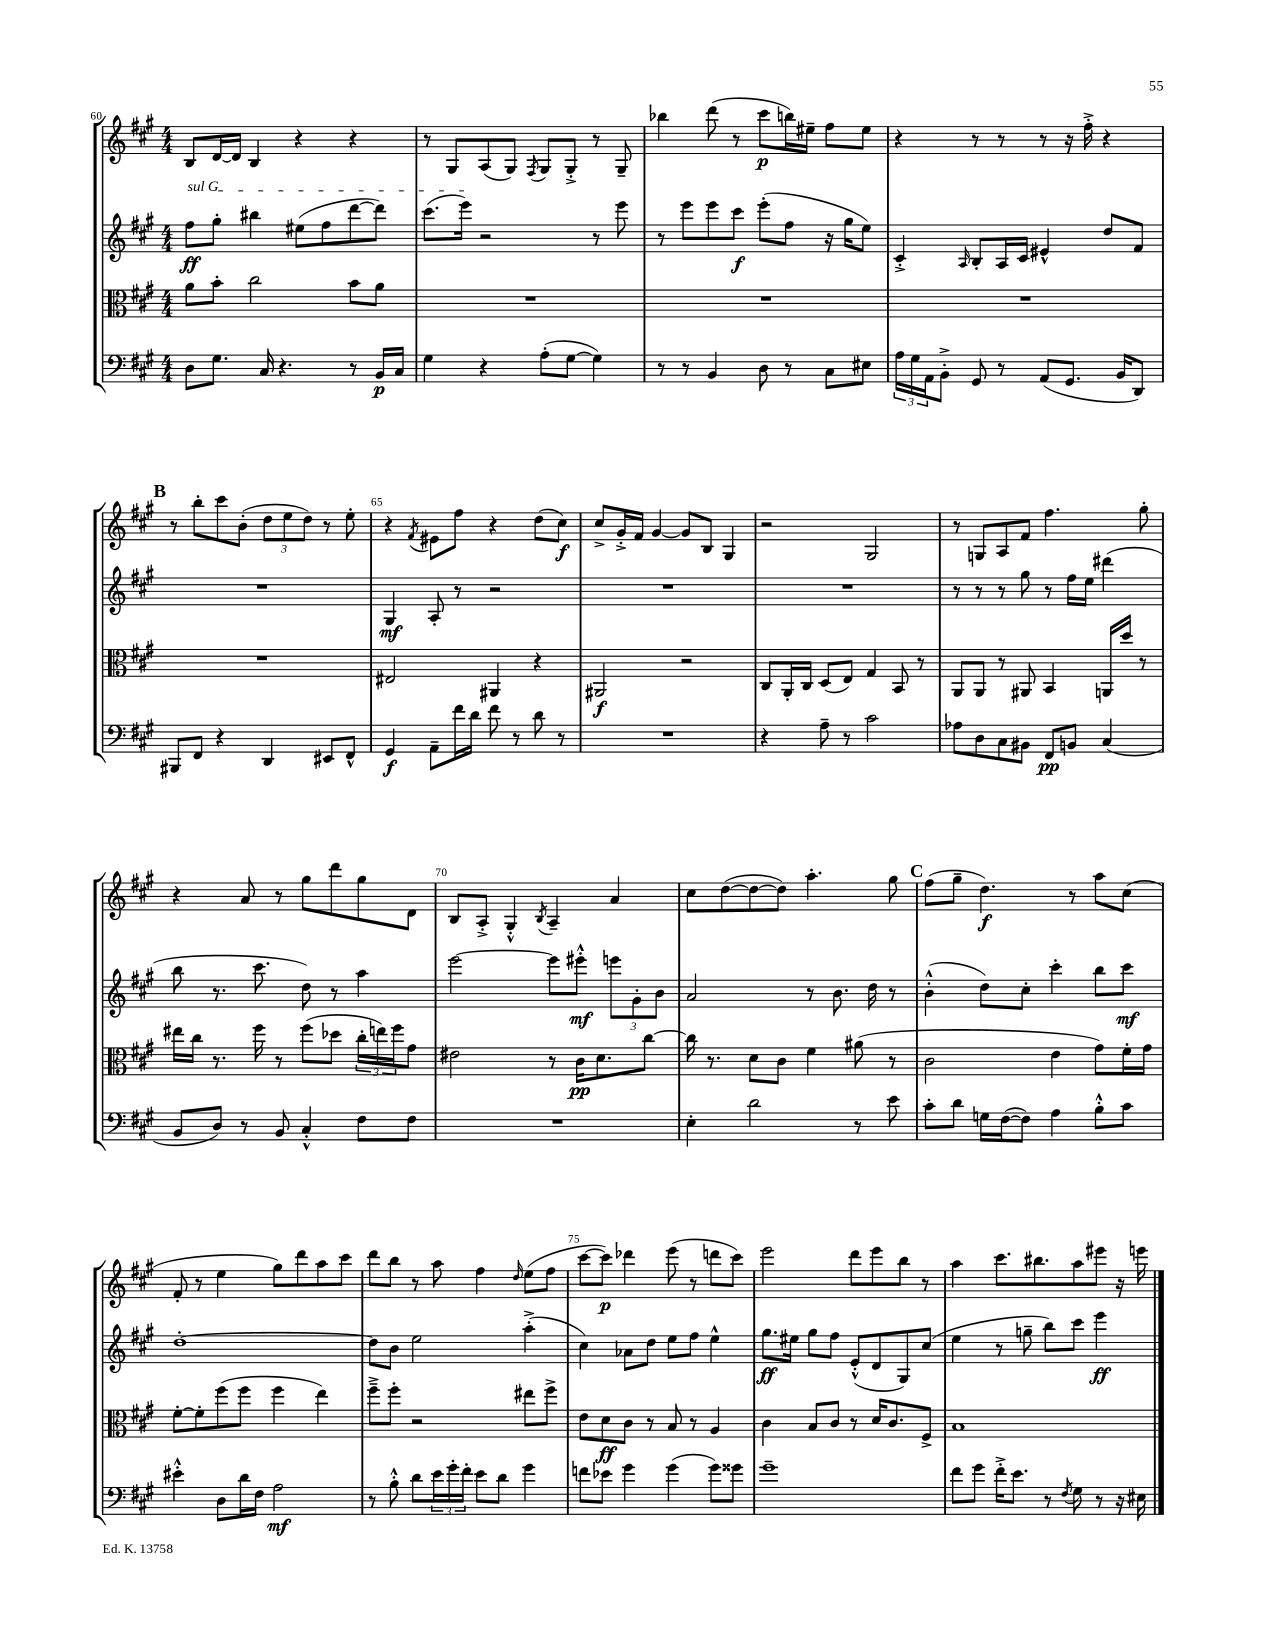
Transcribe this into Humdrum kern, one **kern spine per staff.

**kern	**kern	**kern	**kern
*staff4	*staff3	*staff2	*staff1
*clefF4	*clefC3	*clefG2	*clefG2
*k[f#c#g#]	*k[f#c#g#]	*k[f#c#g#]	*k[f#c#g#]
*M4/4	*M4/4	*M4/4	*M4/4
8D	8a	8ff#	8B
8.G#	8b'	8gg#'	[16d
.	.	.	16d]
.	2cc#	4bb#	4B
16C#	.	.	.
4.r	.	.	.
.	.	(8ee#	4r
.	.	8ff#	.
8r	8b	[8ddd	4r
16BB	8a	8ddd])	.
16C#	.	.	.
=	=	=	=
4G#	1r	(8.ccc#	8r
.	.	.	8G#
.	.	16eee)	.
4r	.	2r	(8A
.	.	.	8G#)
.	.	.	8qF#
(8A'	.	.	8G#
[8G#	.	.	8G#'^
4G#])	.	8r	8r
.	.	8eee	8G#~
=	=	=	=
8r	1r	8r	4bb-
8r	.	8eee	.
4BB	.	8eee	(8ddd
.	.	8ccc#	8r
8D	.	(8eee'	8ccc#
8r	.	8ff#	16bb)
.	.	.	16ee#~
8C#	.	16r	8ff#
.	.	16gg#	.
8E#	.	8ee)	8ee#
=	=	=	=
24A	1r	4c#'^	4r
24G#	.	.	.
24AA	.	.	.
8BB'^	.	.	.
.	.	16qqA	.
8GG#	.	8B'	8r
8r	.	16A	8r
.	.	16c#	.
(8AA	.	4e#^^	8r
8.GG#	.	.	16r
.	.	.	16ff#'^
.	.	8dd	4r
16BB	.	.	.
8DD)	.	8f#	.
=	=	=	=
8BBB#	1r	1r	8r
8FF#	.	.	8bb'
4r	.	.	8ccc#
.	.	.	(8b'
4DD	.	.	12dd
.	.	.	12ee
.	.	.	12dd)
8EE#	.	.	8r
8FF#^^	.	.	8ee'
=	=	=	=
4GG#	2E#	4G#	4r
.	.	.	8qf#
8AA~	.	8A'	8e#
16f#	.	8r	8ff#
16d	.	.	.
8f#	4AA#	2r	4r
8r	.	.	.
8d	4r	.	(8dd
8r	.	.	8cc#)
=	=	=	=
1r	2AA#	1r	8cc#^
.	.	.	16g#'^
.	.	.	16f#
.	.	.	[4g#
.	2r	.	8g#]
.	.	.	8B
.	.	.	4G#
=	=	=	=
4r	8C#	1r	2r
.	16AA'	.	.
.	16C#	.	.
8A~	(8D	.	.
8r	8E)	.	.
2c#	4G#	.	2G#
.	8BB	.	.
.	8r	.	.
=	=	=	=
8A-	8AA	8r	8r
8D	8AA	8r	8G
8C#	8r	8r	8A
8BB#	8AA#	8gg#	8f#
8FF#	4BB	8r	4.ff#
8BB	.	16ff#	.
.	.	16ee	.
(4C#	16AA	(4ddd#	.
.	16dd	.	.
.	8r	.	8gg#'
=	=	=	=
8BB	16ee#	8bb	4r
.	16cc#	.	.
8D)	8.r	8.r	.
8r	.	.	8a
.	16ff#	8.ccc#	.
8BB	8r	.	8r
4C#'^^	(8ff#	8dd)	8gg#
.	8dd-	8r	8ddd
8F#	24cc#'	4aa	8gg#
.	24ee)	.	.
.	24ff#	.	.
8F#	8g#	.	8d
=	=	=	=
1r	2e#	[2eee	8B
.	.	.	8A'^
.	.	.	4G#'^^
.	.	.	8qB
.	8r	8eee]	4A~
.	16c#	8eee#'^^	.
.	8.d	.	.
.	.	12eee	4a
.	.	12g#'	.
.	[8cc#	.	.
.	.	12b	.
=	=	=	=
4E'	16cc#]	2a	8cc#
.	8.r	.	.
.	.	.	([8dd
2d	8d	.	8dd_
.	8c#	.	8dd])
.	4f#	8r	4.aa'
.	.	8.b	.
8r	(8a#	.	.
.	.	16dd	.
8e	8r	8r	8gg#
=	=	=	=
8c#'	2c#	(4b'^^	(8ff#
8d	.	.	8gg#~
16G	.	8dd)	4.dd)
([16F#	.	.	.
8F#])	.	8cc#'	.
4A	4e	4ccc#'	.
.	.	.	8r
8B'^^	8g#)	8bb	8aa
8c#	16f#'	8ccc#	(8cc#
.	16g#	.	.
=	=	=	=
4e#'^^	[8f#'	[1dd'	8f#'
.	8f#']	.	8r
8D	(8ff#	.	4ee
16d	8ff#	.	.
16F#	.	.	.
2A	4ff#	.	8gg#)
.	.	.	8ddd
.	4ee)	.	8aa
.	.	.	8ccc#
=	=	=	=
8r	8ff#~^	8dd]	8ddd
8B'^^	8ff#'	8b	8bb
8d	2r	2ee	8r
24e	.	.	8aa
24g#'	.	.	.
24f#'	.	.	.
8e	.	.	4ff#
8d	.	.	.
.	.	.	16qqdd
4g#	8ee#	(4aa'^	(8ee
.	8ff#^	.	8ff#
=	=	=	=
8f	8e	4cc#)	[8ccc#
8e-	8d	.	8ccc#])
4g#	8c#	8a-	4ddd-
.	8r	8dd	.
(4g#	8B	8ee	(8eee
.	8r	8ff#	8r
8g#)	4A	4ee^^	8ddd
8g##	.	.	8ccc#)
=	=	=	=
1g#~	4c#	8.gg#	2eee
.	.	16ee#	.
.	8B	8gg#	.
.	8c#	8ff#	.
.	8r	(8e'^^	8ddd
.	16d	8d	8eee
.	8.c#	.	.
.	.	8G#)	8bb
.	8F#^	(8cc#	8r
=	=	=	=
8f#	1B	4ee	4aa
8g#	.	.	.
16f#'^	.	8r	8.ccc#
8.e	.	.	.
.	.	8gg~	.
.	.	.	8.bb#
8r	.	8bb)	.
8qF#	.	.	.
8G#	.	8ccc#	8aa
8r	.	4eee	8eee#
16r	.	.	16r
16E#	.	.	16eee
==	==	==	==
*-	*-	*-	*-
